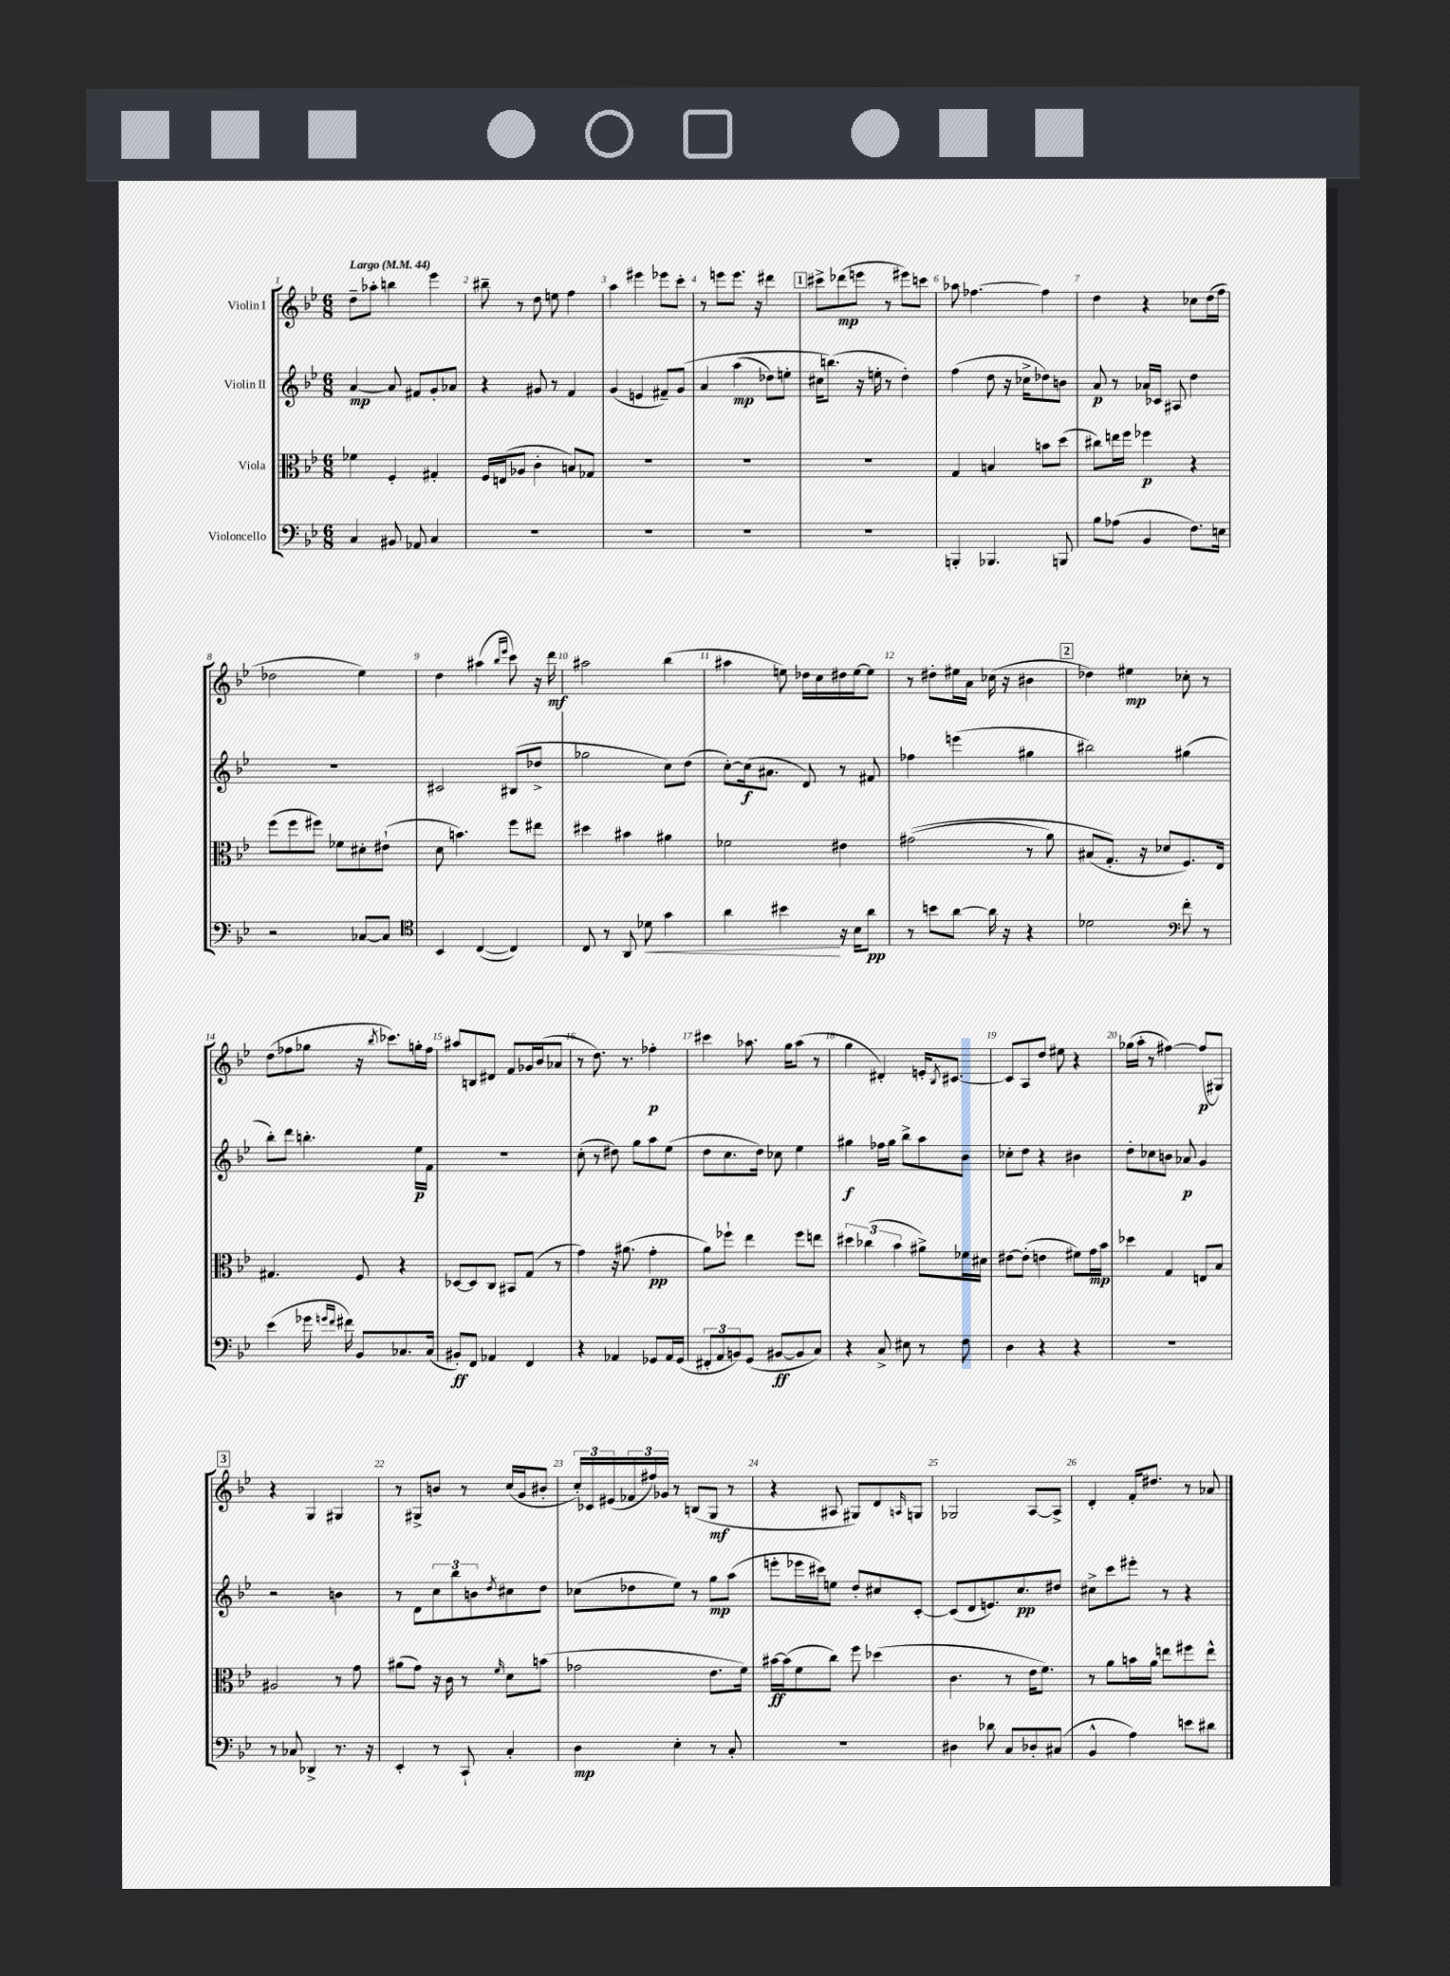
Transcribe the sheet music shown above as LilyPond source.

<<
\new StaffGroup <<
\new Staff = "s0" \with { instrumentName = "Violin I" } {
    \clef treble \key bes \major \numericTimeSignature \time 6/8 \tempo "Largo" 4 = 44
    d''8-- aes''8-. b''4 ees'''4 |
    bis''8-- r8 d''8 e''8 f''4 |
    a''4 eis'''4 ees'''8 c'''8-. |
    r8 e'''8 e'''8. r16 dis'''4 |
    \mark \markup { \box "1" } cis'''8-> des'''8\mp( e'''8 r8 eis'''8) c'''8 |
    aes''8 fes''4.~ fes''4 |
    d''4 r4 ces''8 d''16( f''16 |
    des''2 ees''4) |
    d''4 ais''4( \grace { bes''16 ees'''16 } c'''8) r16 d'''16\mf |
    ais''2 bes''4( |
    ais''4 e''8) des''16 c''16 dis''16 e''16~ e''8 |
    r8 dis''8-. eis''16 a'16 ces''16( r16 bis'4 |
    \mark \markup { \box "2" } des''4) eis''4\mp ces''8-. r8 |
    d''8( fes''8 ges''8 r16 \acciaccatura { bes''8 } ces'''8.) g''16-. fes''16 |
    ais''8 b8 dis'8 f'8 ges'16 bes'16( aes'8 |
    r8 d''8.) r8. fes''4-.\p |
    cis'''4 aes''8. g''16 aes''8( r8 |
    g''4 dis'4-.) e'16-. \acciaccatura { bes8 } cis'8.~ |
    cis'8 a8 d''8 eis''8 r4 |
    ges''16( a''16-. r8 fis''4~) fis''8\p( gis8) |
    \mark \markup { \box "3" } r4 g4 gis4 |
    r8 gis8-> b'8 r8 c''16( g'16 bis'8-. |
    \tuplet 3/2 { c''16-.) ces'16 eis'16( } \tuplet 3/2 { fes'16 fis''16) ges'16 } r8 b8( g8\mf r8 |
    r4 ais8 gis8) d'8 \grace { a16 } g8 |
    ges2 a8~ a8-> |
    d'4-. f'16-. dis''8. r8 aes'8 \bar "|." |
}
\new Staff = "s1" \with { instrumentName = "Violin II" } {
    \clef treble \key bes \major \numericTimeSignature \time 6/8
    a'4~\mp a'8 fis'8 g'8-. aes'8 |
    r4 gis'8 r8 f'4 |
    g'4( e'4 fis'8--) g'8\( |
    a'4 a''4\mp( des''8) e''8-. |
    \mark \markup { \box "1" } cis''16 b''8.(\) r16 e''16-. r8 d''4-.) |
    f''4( d''8 r16 ces''16-> des''8) b'8 |
    a'8\p r8 aes'16 ces'16 ais8 d''4 |
    R2. |
    cis'2 bis8( des''8-> |
    ges''2 c''8) d''8( |
    c''8~-.) c''16\f( ais'8. d'8) r8 fis'8 |
    fes''4 e'''4( gis''4 |
    \mark \markup { \box "2" } bis''2) gis''4( |
    bes''8-.) d'''8 b''4.-. ees''16\p f'16 |
    R2. |
    c''8-.( r8 dis''8) g''8 a''8 ees''8( |
    d''8 c''8. d''16) ces''8 ees''4 |
    gis''4\f fes''16 gis''16 bes''8-> a''8 bes'8 |
    ces''8-. d''8 r4 bis'4 |
    d''8-. ces''8 b'8 aes'8\p g'4 |
    \mark \markup { \box "3" } r2 b'4 |
    r8 d'8 \tuplet 3/2 { c''8 bes''8 b'8 } \acciaccatura { d''8 } cis''8 d''8 |
    ces''8( des''8 ees''8) r8 g''8\mp a''8( |
    e'''8-. ees'''16 cis'''16) e''8 d''8-. cis''8 c'8~-. |
    c'8( d'8 e'8.) c''8.\pp dis''8 |
    cis''8-> c'''8 eis'''8-. r8 r4 \bar "|." |
}
\new Staff = "s2" \with { instrumentName = "Viola" } {
    \clef alto \key bes \major \numericTimeSignature \time 6/8
    fes'4 f4-. gis4-. |
    f16 e16( aes8 c'4-. b8) ges8 |
    R2. |
    R2. |
    \mark \markup { \box "1" } R2. |
    g4 b4 b'8 d''8( |
    cis''8) e''16 f''16 fes''4\p r4 |
    f''8( f''8 fis''8) fes'8 dis'8-. eis'8-!( |
    d'8 b'4.) f''8 eis''8 |
    dis''4 bis'4 ais'4 |
    fes'2 eis'4 |
    gis'2(\( r8 a'8) |
    \mark \markup { \box "2" } bis8( g8.-.\) r16 des'8 f8.) ees16 |
    gis4. f8 r4 |
    des8~ des8 c8 bis,8 g8( r8 |
    g'4) r16 ais'8.( g'4-.\pp |
    a'8) fes''8-! ees''4 fes''8 e''8 |
    \tuplet 3/2 { dis''4 ces''4( bes'4 } ais'8->) fes'16 dis'16 |
    eis'8~ eis'8-.( e'4 fis'8) g'16\mp bes'16 |
    des''4 g4 e8 bes8 |
    \mark \markup { \box "3" } ais2 r8 g'8 |
    ais'8( g'8) r16 c'16 r8 \grace { f'16 } d'8 b'8( |
    ges'2 ees'8. f'16) |
    bis'16~\ff bis'16( f'8 c''8) f''8 des''4( |
    c'4. r8 ees'16 f'8.) |
    r8 a'8 b'16 a'16 e''8 fis''8 e''8-^ \bar "|." |
}
\new Staff = "s3" \with { instrumentName = "Violoncello" } {
    \clef bass \key bes \major \numericTimeSignature \time 6/8
    c4 bis,8 aes,8 c4 |
    R2. |
    R2. |
    R2. |
    \mark \markup { \box "1" } R2. |
    b,,4-. bes,,4. b,,8 |
    bes8 aes8( bes,4 f8.) e16 |
    r2 ces8~ ces8 |
    \clef tenor bes,4 c4~( c4) |
    c8 r8 a,8 des'8\< g'4 |
    a'4 bis'4\! r16 bes16 a'8\pp |
    r8 b'8 a'8~ a'16 r16 r4 |
    \mark \markup { \box "2" } des'2 \clef bass f'8-. r8 |
    ees'4( ges'16 \grace { g'16 f'16 } fis'16) bes,8 ces8. ces16( |
    bis,8-.\ff) f,8 aes,4 f,4 |
    r4 aes,4 ges,8 aes,16 ges,16( |
    \tuplet 3/2 { fis,8-. a,8 b,8) } g,8( bis,8~\ff bis,8 c8) |
    r4 c8-> eis8 r8 f8 |
    d4 r4 r4 |
    R2. |
    \mark \markup { \box "3" } r8 ces8 des,4-> r8. r16 |
    ees,4-. r8 c,8-! c4-. |
    d4\mp ees4-. r8 c8-. |
    r2. |
    dis4 des'8 c8 des8-. cis8( |
    bes,4-^ a4) e'8 dis'8 \bar "|." |
}
>>
>>
\layout { \context { \Score \override BarNumber.break-visibility = ##(#f #t #t) barNumberVisibility = #all-bar-numbers-visible } }
